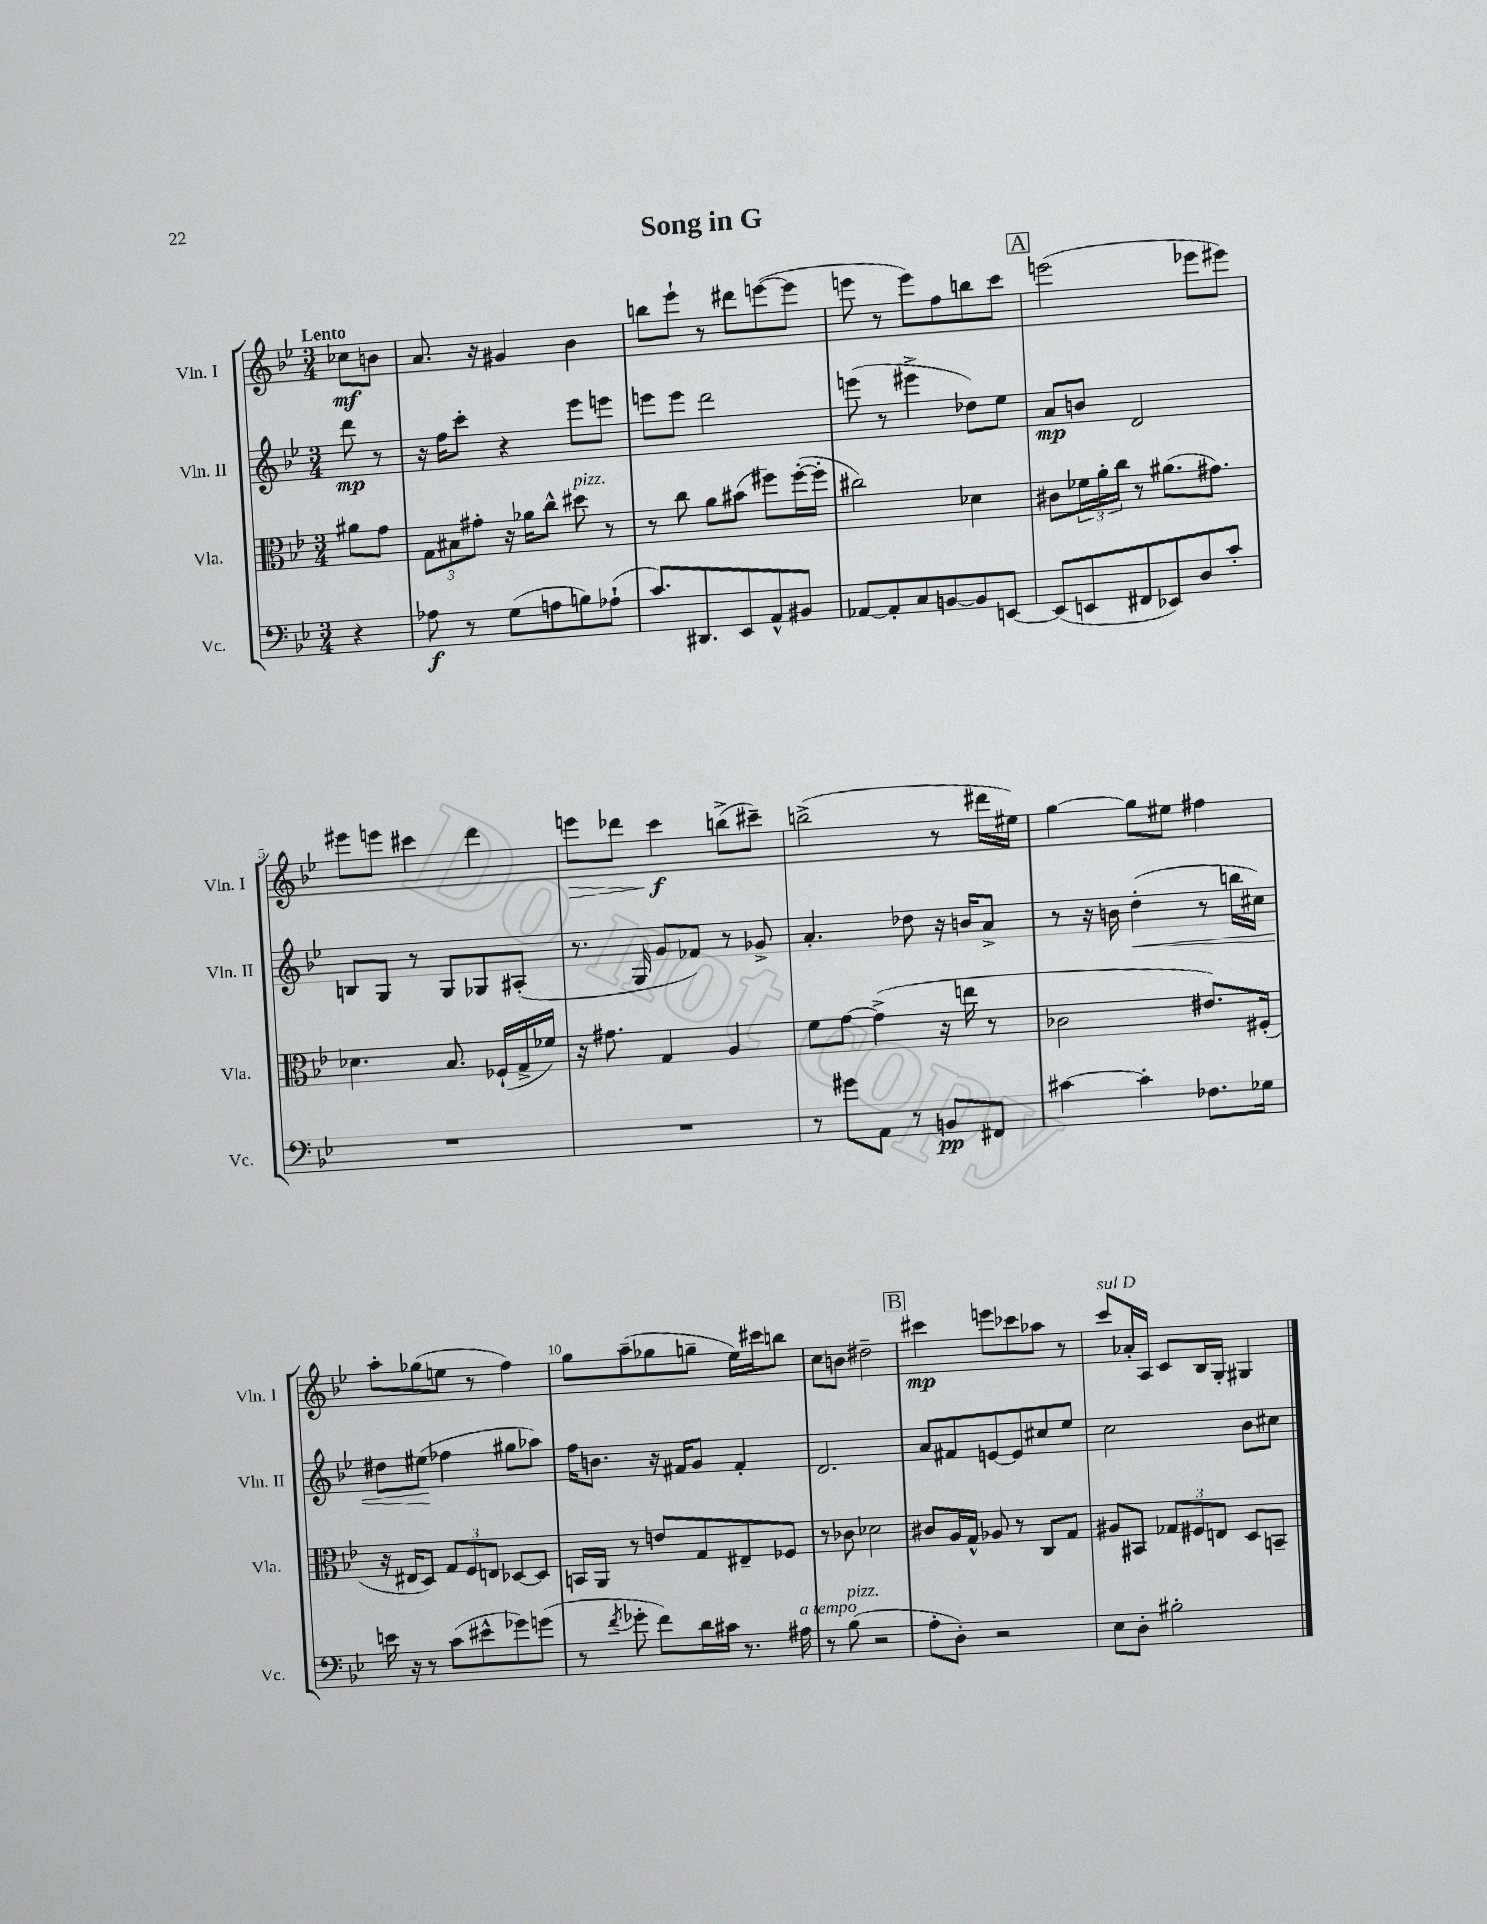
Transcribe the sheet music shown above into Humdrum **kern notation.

**kern	**kern	**kern	**kern
*staff4	*staff3	*staff2	*staff1
*clefF4	*clefC3	*clefG2	*clefG2
*k[b-e-]	*k[b-e-]	*k[b-e-]	*k[b-e-]
*M3/4	*M3/4	*M3/4	*M3/4
4r	8a#\L	8ddd\	8cc-\L
.	8g\J	8r	8b\J
=	=	=	=
8A-\	12G\L	16r	8.a/
.	.	16ff\LK	.
.	12B#\	.	.
8r	.	8ccc'\J	.
.	12g#'\J	.	.
.	.	.	16r
(8G\L	16r	4r	4g#/
.	16a-\LK	.	.
8A\	8cc^^\J	.	.
8B\)	8dd#\	8eee-\L	4b-\
(8A-`\J	8r	8eee\J	.
=	=	=	=
8.c/L)	8r	8eee\L	8bb\L
.	8cc\	8eee\J	8eee-`\J
8.DD#/	.	.	.
.	8a\L	2ddd\	8r
8EE-/	(8b#\J	.	8ddd#\L
8AA^^/	8ff#\L)	.	([8eee\
8BB#/J	([16ff#'\L	.	8eee\]J
.	16ff#'\]JJ	.	.
=	=	=	=
[8AA-/L	2cc#\)	(8eee\	8eee\
8AA-'/]	.	8r	8r
8C/	.	4eee#^\	8eee\L)
[8BB/	.	.	8ff\
8BB/]	4d-\	8dd-\L)	8bb\
[8EE/J	.	8ee-\J	8ccc\J
=	=	=	=
(8EE/]L	8c#\L	8a/L	(2eee\
8EE/	24f-\L	8b/J	.
.	24a'\	.	.
.	24cc\JJ	.	.
8FF#/	8r	2d/	.
8EE-/)	(8.a#\L	.	.
8D/	.	.	8eee-\L
.	8.g#\J)	.	.
8c'/J	.	.	8eee#\J)
=	=	=	=
2.r	4.d-\	8B/L	8eee#\L
.	.	8G/J	8eee\J
.	.	8r	4ccc#\
.	8.B-/	8G/L	.
.	.	8G-/	4ddd\
.	(16F-`/LL	.	.
.	16G^/	(8A#'/J	.
.	16f-/JJ)	.	.
=	=	=	=
2.r	16r	8.r	8eee\L
.	8.g#\	.	.
.	.	.	8ddd-\J
.	.	16G/	.
.	4G/	8g/L	4ccc\
.	.	8f-/J)	.
.	4A/	8r	(8bb^\L
.	.	8g-^/	8ccc#~\J)
=	=	=	=
8r	8f\L	4.a'/	(2bb^\
8g#\L	[8g\J	.	.
8AA\J	(4g^\]	.	.
8r	.	8dd-\	.
8BB/L	16r	16r	8r
.	16ee\	16b/LK	.
8FF#/J	8r	8a^/J	16ddd#\LL
.	.	.	16ee#\JJ)
=	=	=	=
[4c#\	2c-\	8r	[4gg\
.	.	16r	.
.	.	16b\	.
4c#'\]	.	(4dd'\	8gg\]L
.	.	.	8ee#\J
8.F-\L	8.e#/L)	8r	4ff#\
.	.	16bb\LL	.
16G-\Jk	(16F#'/Jk	16cc#\JJ)	.
=	=	=	=
16e\	16r	8dd#\L	8aa'\L
16r	16E#/LK	.	.
8r	8D/J)	(8ee#\J	(8gg-\
(8c\L	12G/L	4ff-\	8ee\J
.	12F/	.	.
8e#^^\	.	.	8r
.	12E/J	.	.
8g-\)	[8D-/L	8gg#\L	4ff\)
(8g\J	8D-/]J	8aa-\J)	.
=	=	=	=
8r	16BB/LL	16ff\LK	8gg\L
.	16AA/JJ	8.b\J	.
8qf/	.	.	.
8g-'\	8r	.	(8aa~\
8f\L)	8e/L	16r	8gg-\
.	.	16f#/LK	.
16d\L	8G/	8g/J	8gg~\J
16c#\JJ	.	.	.
8.r	8E#~/	4f#'/	16ee-\LL)
.	.	.	16ccc#\J
.	8F-/J	.	8bb\J
16A#\	.	.	.
=	=	=	=
8r	8r	2.d/	8cc\L
(8B-\	8c-\	.	8b\J
2r	2d-\	.	2dd#~\
=	=	=	=
8A'\L	8c#/L	8a/L	4ccc#\
8D'\J)	16A/L	8f#/	.
.	16G^^/JJ	.	.
2r	8A-/	[8e/	8eee\L
.	8r	8e/]	8ccc-\
.	8C/L	8cc#/	8aa-\J
.	8G/J	8ee-/J	8r
=	=	=	=
8E-\L	8A#/L	2cc\	8ccc/L
8D'\J	8BB#/J	.	16a-'/L
.	.	.	16A/JJ
2B#'\	12G-/L	.	8c/L
.	12F#/	.	.
.	.	.	16B-/L
.	12E/J	.	.
.	.	.	16G'/JJ
.	8D/L	8b-\L	4G#/
.	8BB~/J	8cc#\J	.
==	==	==	==
*-	*-	*-	*-
